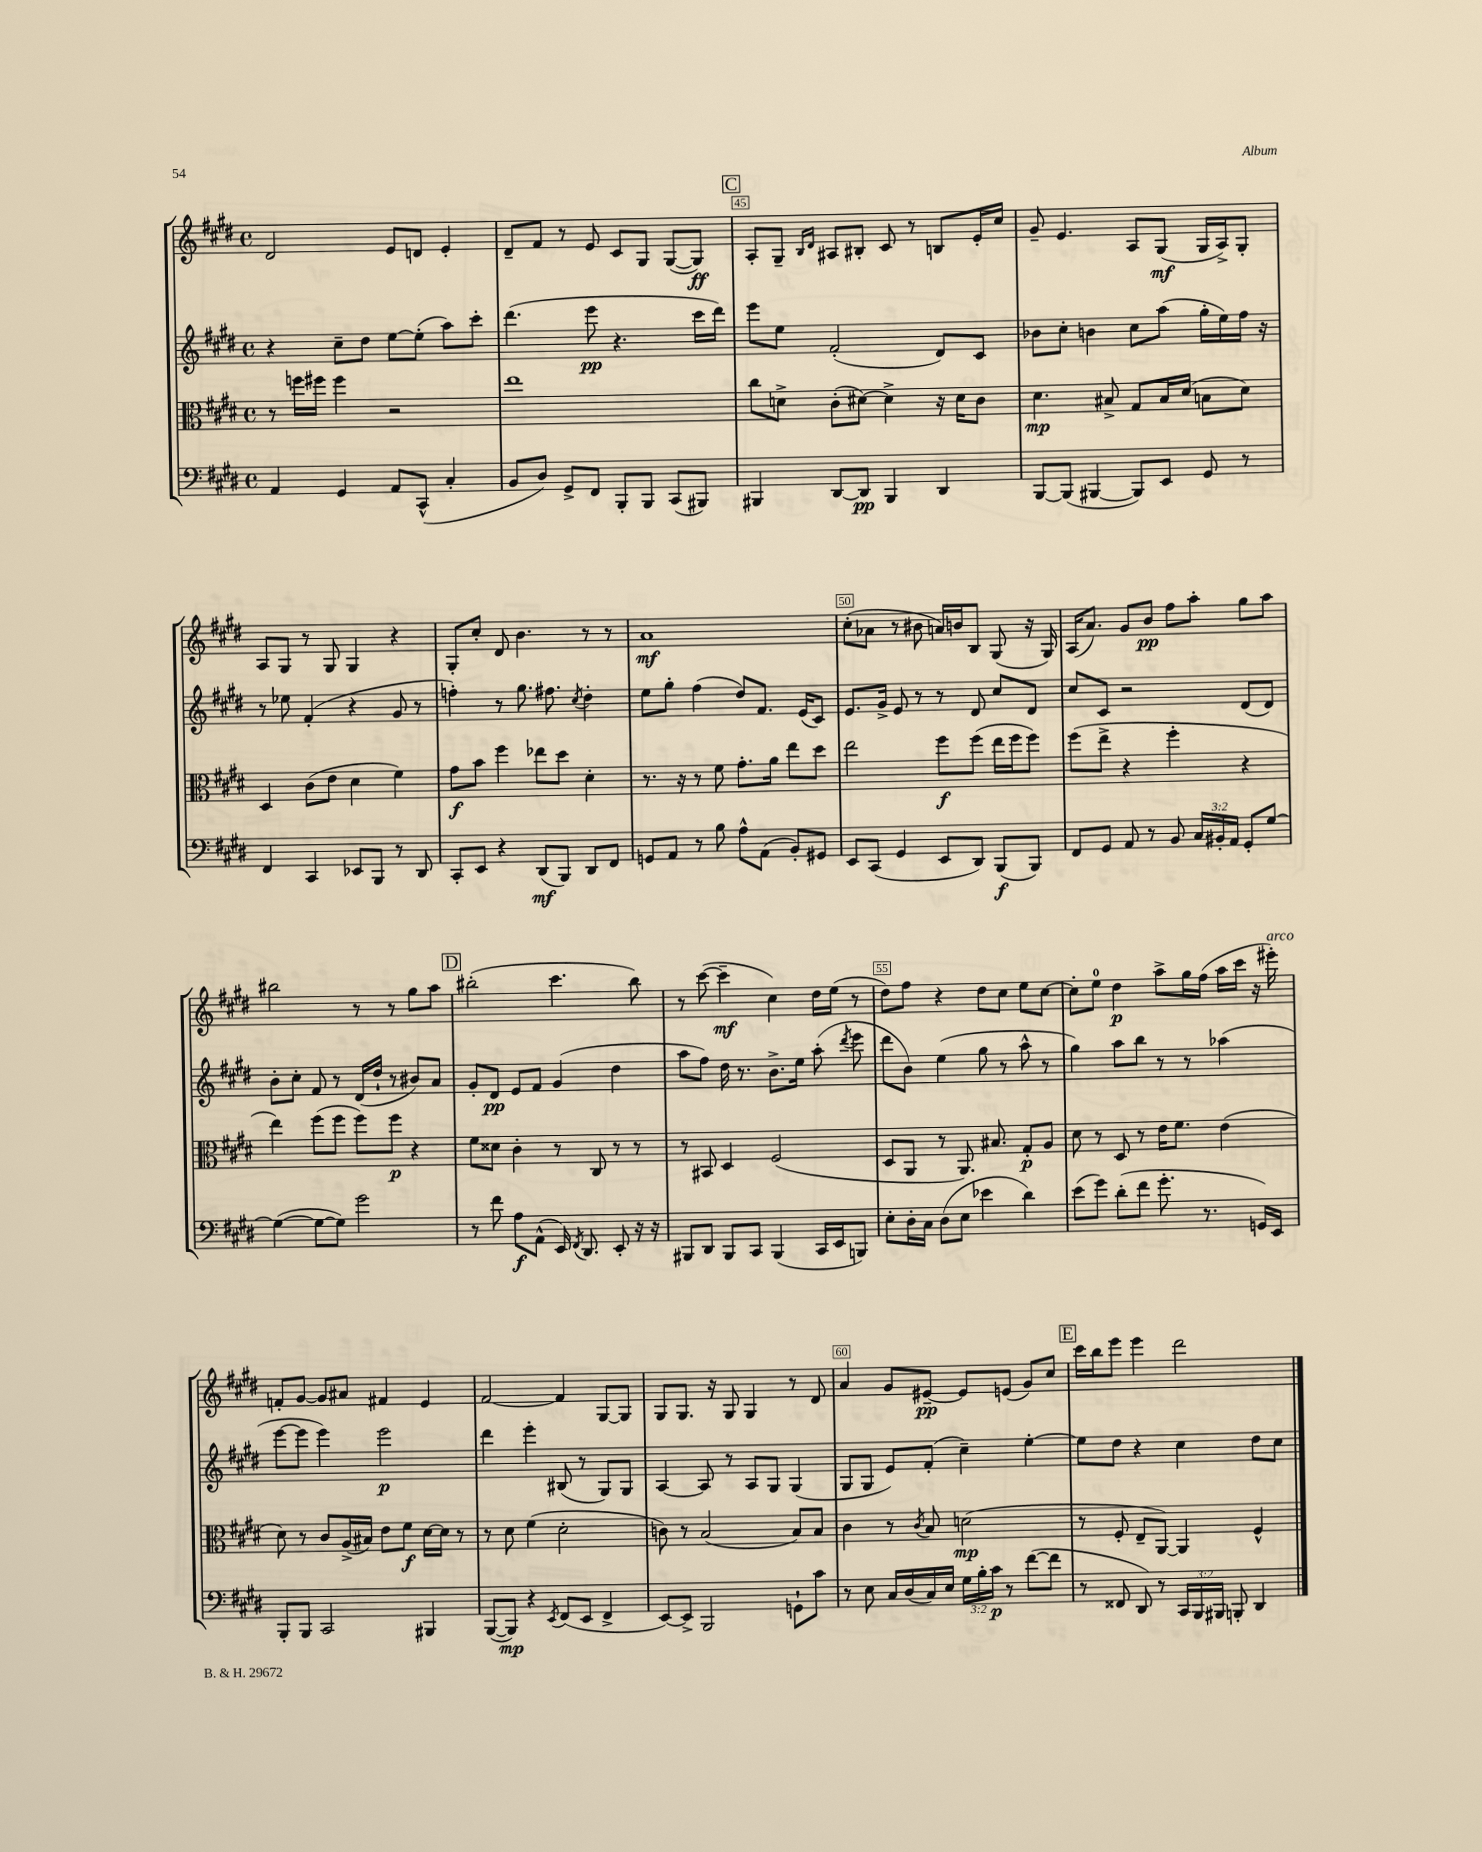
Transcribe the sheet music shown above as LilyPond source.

<<
\new StaffGroup <<
\new Staff = "s0" {
    \clef treble \key e \major \defaultTimeSignature \time 4/4
    \autoBeamOff dis'2 e'8[ d'8] e'4-. |
    dis'8[-- fis'8] r8 e'8 cis'8[ gis8] gis8[~( gis8]\ff) |
    \mark \markup { \box "C" } a8[-. gis8]-- \grace { b16[ dis'16] } ais8[ bis8]-. cis'8 r8 b8[ e'16-. cis''16] |
    gis'8-- e'4. a8[ gis8]\mf( gis16[ a16->) gis8]-. |
    a8[ gis8] r8 gis8 gis4 r4 |
    gis8[-. cis''8]-. dis'8 b'4. r8 r8 |
    a'1\mf |
    cis''8[-.( aes'8] r8 bis'8 a'16[) b'16 b8] gis8( r16 gis16) |
    a16[( a'8.]) gis'8[ b'8]\pp fis''8[ a''8]-. gis''8[ a''8] |
    bis''2 r8 r8 gis''8[ a''8] |
    \mark \markup { \box "D" } bis''2-.( cis'''4. bis''8) |
    r8 cis'''8~( cis'''4--\mf cis''4) dis''16[ e''16]( r8 |
    dis''8[) fis''8] r4 dis''8[ cis''8] e''8[ cis''8]~ |
    cis''8[-. e''8]-0 dis''4\p a''8[-> gis''16 fis''16]( a''16[ cis'''16] r16 eis'''16-.^\markup { \italic "arco" }) |
    f'8[-. gis'8]~ gis'8[ ais'8] fis'4 e'4 |
    fis'2~ fis'4 gis8[~ gis8] |
    gis8[ gis8.] r16 gis8 gis4 r8 dis'8 |
    a'4 gis'8[ eis'8]~--\pp eis'8[ e'8]( gis'8[) cis''8] |
    \mark \markup { \box "E" } cis'''16[ b''16 e'''8] e'''4 dis'''2 \bar "|." |
}
\new Staff = "s1" {
    \clef treble \key e \major \defaultTimeSignature \time 4/4
    \autoBeamOff r4 cis''8[-- dis''8] e''8[~ e''8]-.( a''8[) cis'''8]-. |
    dis'''4.( e'''8\pp r4. cis'''16[ dis'''16]) |
    \mark \markup { \box "C" } e'''8[ e''8] fis'2-.( dis'8[) cis'8] |
    bes'8[ cis''8]-. b'4 cis''8[ a''8]( gis''16[-. e''16) fis''16] r16 |
    r8 ees''8 fis'4-.( r4 gis'8 r8 |
    f''4-.) r8 gis''8. fis''8. \acciaccatura { cis''8 } dis''4-. |
    e''8[ gis''8]-. fis''4( dis''8[) fis'8.] e'16[( cis'8]) |
    e'8.[ gis'16]-> e'8 r8 r8 dis'8 cis''8[ dis'8] |
    cis''8[ cis'8] r2 dis'8[( dis'8]) |
    b'8[-. cis''8]-. fis'8 r8 dis'16[( dis''16]-! r8 bis'8[) a'8] |
    \mark \markup { \box "D" } gis'8[-. dis'8]\pp e'8[ fis'8] gis'4( dis''4 |
    a''8[ fis''8]) dis''16 r8. b'8.[-> e''16] a''8-.( \acciaccatura { dis'''8 } e'''8 |
    dis'''8[ b'8]) e''4( gis''8 r8 a''8-^ r8 |
    gis''4) a''8[ b''8] r8 r8 aes''4( |
    e'''8[~ e'''8] e'''4) e'''2\p |
    dis'''4 e'''4-. bis8( r8 gis8[) gis8] |
    a4~ a8 r8 a8[ gis8] gis4( |
    gis8[ gis8] e'8[) fis'8]-.( cis''4--) e''4~-. |
    \mark \markup { \box "E" } e''8[ dis''8] r4 cis''4 dis''8[ cis''8] \bar "|." |
}
\new Staff = "s2" {
    \clef alto \key e \major \defaultTimeSignature \time 4/4
    \autoBeamOff r8 f''16[ fis''16] fis''4 r2 |
    e''1 |
    \mark \markup { \box "C" } cis''8[ d'8]-> cis'8[-.( dis'8]~) dis'4-> r16 dis'16[ cis'8] |
    dis'4.\mp bis8-> gis8[ bis16 dis'16]( b8[ dis'8]) |
    dis4 cis'8[( e'8] dis'4 fis'4) |
    gis'8[\f b'8] fis''4 ees''8[ dis''8] dis'4-. |
    r8. r16 r8 fis'8 gis'8.[-. a'16] e''8[ dis''8] |
    e''2 fis''8[\f fis''8]( e''16[ fis''16 fis''8]) |
    fis''8[( e''8]-> r4 fis''4-. r4 |
    e''4) fis''8[( fis''8] fis''8[) fis''8]\p r4 |
    \mark \markup { \box "D" } fis'8[ disis'8] cis'4-. r8 cis8 r8 r8 |
    r8 bis,8 dis4 fis2( |
    dis8[ a,8] r8 a,8.) bis8. gis8[-.\p a8] |
    dis'8 r8 dis8 r8 e'16[ fis'8.] e'4( |
    dis'8) r8 cis'8[ a16->( bis16]) e'8[ fis'8]\f dis'16[~ dis'16] r8 |
    r8 dis'8 fis'4( dis'2-. |
    c'8) r8 b2( b8[) b8] |
    cis'4 r8 \acciaccatura { cis'8 } b8 d'2\mp( |
    \mark \markup { \box "E" } r8 fis8-. e8[-- a,8]~) a,4 fis4-^ \bar "|." |
}
\new Staff = "s3" {
    \clef bass \key e \major \defaultTimeSignature \time 4/4 \override Staff.TupletNumber.text = #tuplet-number::calc-fraction-text
    \autoBeamOff a,4 gis,4 a,8[ cis,8]-^( cis4-. |
    b,8[ dis8]) gis,8[-> fis,8] b,,8[-. b,,8] cis,8[( bis,,8]) |
    \mark \markup { \box "C" } bis,,4 dis,8[~ dis,8]\pp bis,,4 dis,4 |
    b,,8[~ b,,8]( bis,,4~ bis,,8[) e,8] gis,8 r8 |
    fis,4 cis,4 ees,8[ b,,8] r8 dis,8 |
    cis,8[-. e,8] r4 dis,8[\mf( b,,8]) dis,8[ fis,8] |
    g,8[ a,8] r8 b8 a8[-^ a,8]( b,8[-.) gis,8] |
    e,8[ cis,8]( gis,4 e,8[ dis,8]) b,,8[\f( b,,8]) |
    fis,8[ gis,8] a,8 r8 b,8 \tuplet 3/2 { cis16[ bis,16-. a,16] } gis,8[-. gis8]~ |
    gis4~( gis8[~ gis8]) gis'2 |
    \mark \markup { \box "D" } r8 fis'8 a8[\f a,8]-^( e,16) \acciaccatura { fis,8 } dis,8. e,8-. r16 r16 |
    bis,,8[ dis,8] bis,,8[ cis,8] bis,,4( cis,16[ e,16 b,,8]) |
    e8[-. dis16-. cis16] dis8[( e8] ees'4 dis'4) |
    e'8[( gis'8]) dis'8[-.( fis'8] gis'8.-. r8. g,16[) e,16] |
    b,,8[-. b,,8] cis,2 bis,,4 |
    b,,8[~( b,,8]\mp) r4 \acciaccatura { e,8 } fis,8[( e,8] fis,4-> |
    e,8[~) e,8]-> b,,2 g,8[-! cis'8] |
    r8 e8 cis16[ dis16( cis16) e16] \tuplet 3/2 { gis16[ b16-. cis'16]\p } r8 fis'8[~( fis'8] |
    \mark \markup { \box "E" } r8 fisis,8 dis,8) r8 \tuplet 3/2 { cis,16[ b,,16 bis,,16] } b,,8-. dis,4 \bar "|." |
}
>>
>>
\layout { \context { \Score currentBarNumber = #43 \override BarNumber.break-visibility = ##(#f #t #t) barNumberVisibility = #(every-nth-bar-number-visible 5) \override BarNumber.stencil = #(make-stencil-boxer 0.1 0.3 ly:text-interface::print) } }
